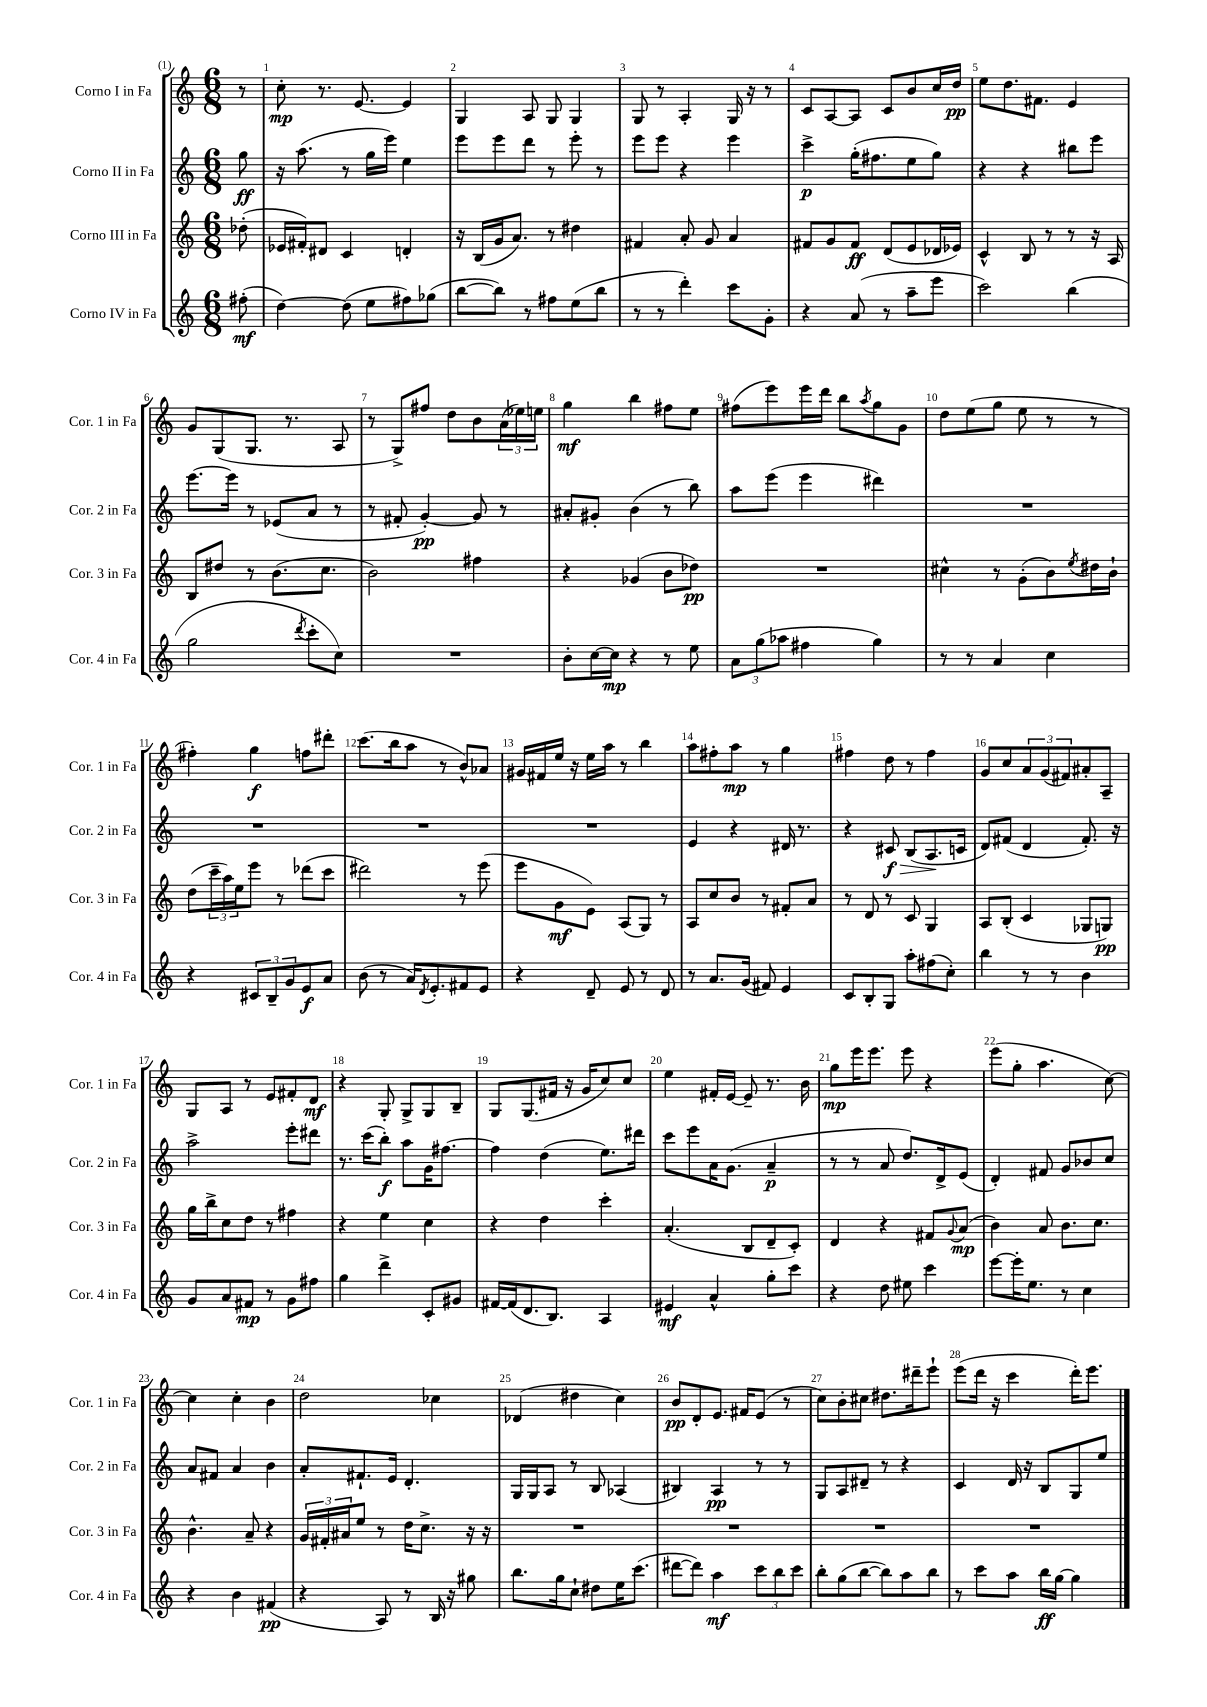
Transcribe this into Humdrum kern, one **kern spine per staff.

**kern	**dynam	**kern	**dynam	**kern	**dynam	**kern	**dynam
*part4	*part4	*part3	*part3	*part2	*part2	*part1	*part1
*staff4	*staff4	*staff3	*staff3	*staff2	*staff2	*staff1	*staff1
*I"Corno IV in Fa	*	*I"Corno III in Fa	*	*I"Corno II in Fa	*	*I"Corno I in Fa	*
*I'Cor. 4 in Fa	*	*I'Cor. 3 in Fa	*	*I'Cor. 2 in Fa	*	*I'Cor. 1 in Fa	*
*clefG2	*	*clefG2	*	*clefG2	*	*clefG2	*
*k[]	*	*k[]	*	*k[]	*	*k[]	*
*M6/8	*	*M6/8	*	*M6/8	*	*M6/8	*
=	=	=	=	=	=	=	=
(8ff#X'\	mf	(8dd-X'\	.	8gg\	ff	8r	.
=1	=1	=1	=1	=1	=1	=1	=1
[4dd\)	.	16e-X/LL	.	16r	.	8cc'\	mp
.	.	16f#X'/J)	.	(8.aa\	.	.	.
.	.	8d#X/J	.	.	.	8.r	.
(8dd\]	.	4c/	.	8r	.	.	.
.	.	.	.	.	.	[8.e/	.
8ee\L	.	.	.	16gg\LL	.	.	.
.	.	.	.	16eee\JJ)	.	.	.
8ff#X\)	.	4dn'/	.	4ee\	.	4e/]	.
(8gg-X\J	.	.	.	.	.	.	.
=2	=2	=2	=2	=2	=2	=2	=2
[8bb\L	.	16r	.	8eee\L	.	4G/	.
.	.	(16B/LL	.	.	.	.	.
8bb\J])	.	16g/J	.	8eee\	.	.	.
.	.	8.a/J)	.	.	.	.	.
8r	.	.	.	8ddd\J	.	8A/	.
8ff#X\L	.	8r	.	8r	.	8G/	.
(8ee\	.	4dd#X\	.	8eee'\	.	4G/	.
8bb\J	.	.	.	8r	.	.	.
=3	=3	=3	=3	=3	=3	=3	=3
8r	.	4f#X/	.	8eee\L	.	8G/	.
8r	.	.	.	8eee\J	.	8r	.
4ddd'\)	.	8a'/	.	4r	.	4A'/	.
.	.	8g/	.	.	.	.	.
8ccc\L	.	4a/	.	4eee\	.	16G/	.
.	.	.	.	.	.	16r	.
8g'\J	.	.	.	.	.	8r	.
=4	=4	=4	=4	=4	=4	=4	=4
4r	.	8f#X/L	.	4ccc^\	p	8c/L	.
.	.	8g/	.	.	.	[8A/	.
(8a/	.	8f#/J	ff	(16gg'\KL	.	8A/J]	.
.	.	.	.	8.ff#X\	.	.	.
8r	.	(8d/L	.	.	.	8c/L	.
8aa~\L	.	8e/	.	8ee\	.	8b/	.
8eee\J	.	16d-X/L	.	8gg\J)	.	16cc/L	.
.	.	16e-X/JJ)	.	.	.	16dd/JJ	pp
=5	=5	=5	=5	=5	=5	=5	=5
2ccc\)	.	4c^^/	.	4r	.	8ee\L	.
.	.	.	.	.	.	8.dd\	.
.	.	8B/	.	4r	.	.	.
.	.	.	.	.	.	8.f#X\J	.
.	.	8r	.	.	.	.	.
(4bb\	.	8r	.	8bb#X\L	.	4e/	.
.	.	16r	.	8eee\J	.	.	.
.	.	16A/	.	.	.	.	.
!!LO:LB:g=z
=6	=6	=6	=6	=6	=6	=6	=6
2gg\	.	8B/L	.	[8.eee\L	.	8g/L	.
.	.	8dd#X/J	.	.	.	(8G/	.
.	.	.	.	16eee\Jk]	.	.	.
.	.	8r	.	8r	.	8.G/J	.
.	.	(8.b\L	.	(8e-X/L	.	.	.
.	.	.	.	.	.	8.r	.
8qddd/	.	.	.	.	.	.	.
8ccc'\L	.	.	.	8a/J	.	.	.
.	.	8.cc\J	.	.	.	.	.
8cc\J)	.	.	.	8r	.	8A/	.
=7	=7	=7	=7	=7	=7	=7	=7
2.r	.	2b\)	.	8r	.	8r	.
.	.	.	.	8f#X'/	.	8G^/L)	.
.	.	.	.	[4g'/)	pp	8ff#X/J	.
.	.	.	.	.	.	8dd\L	.
.	.	4ff#X\	.	8g/]	.	8b\	.
.	.	.	.	8r	.	(24a\L	.
.	.	.	.	.	.	24ee-X\)	.
.	.	.	.	.	.	24een\JJ	.
=8	=8	=8	=8	=8	=8	=8	=8
8b'\L	.	4r	.	8a#X'/L	.	4gg\	mf
[16cc\L	.	.	.	8g#X'/J	.	.	.
16cc\JJ]	mp	.	.	.	.	.	.
4r	.	(4g-X/	.	(4b\	.	4bb\	.
8r	.	8b\L	.	8r	.	8ff#X\L	.
8ee\	.	8dd-X\J)	pp	8bb\)	.	8ee\J	.
=9	=9	=9	=9	=9	=9	=9	=9
12a\L	.	2.r	.	8aa\L	.	(8ff#X\L	.
(12gg\	.	.	.	.	.	.	.
.	.	.	.	(8eee\J	.	8eee\)	.
12aa-X\J	.	.	.	.	.	.	.
4ff#X\	.	.	.	4eee\	.	16eee\L	.
.	.	.	.	.	.	16ddd\JJ	.
.	.	.	.	.	.	8bb\L	.
.	.	.	.	.	.	8qaa/	.
4gg\)	.	.	.	4ddd#X\)	.	8gg\	.
.	.	.	.	.	.	8g\J	.
=10	=10	=10	=10	=10	=10	=10	=10
8r	.	4cc#X^^\	.	2.r	.	8dd\L	.
8r	.	.	.	.	.	(8ee\	.
4a/	.	8r	.	.	.	8gg\J	.
.	.	(8g'\L	.	.	.	8ee\	.
4cc\	.	8b\)	.	.	.	8r	.
.	.	8qee/	.	.	.	.	.
.	.	16dd#X\L	.	.	.	8r	.
.	.	16b`\JJ	.	.	.	.	.
!!LO:LB:g=z
=11	=11	=11	=11	=11	=11	=11	=11
4r	.	(8dd\L	.	2.r	.	4ff#X'\)	.
.	.	24ccc~\L	.	.	.	.	.
.	.	24aa\)	.	.	.	.	.
.	.	24ee\J	.	.	.	.	.
12c#X/L	.	8eee\J	.	.	.	4gg\	f
12B~/	.	.	.	.	.	.	.
.	.	8r	.	.	.	.	.
12g/	.	.	.	.	.	.	.
8e/	f	(8ddd-X\L	.	.	.	8ffn\L	.
8a/J	.	8ccc\J	.	.	.	8ddd#X'\J	.
=12	=12	=12	=12	=12	=12	=12	=12
(8b\	.	2ddd#X\)	.	2.r	.	(8.ccc\L	.
8r	.	.	.	.	.	.	.
.	.	.	.	.	.	16bb\k	.
16a/KL)	.	.	.	.	.	8aa\J	.
8qd/	.	.	.	.	.	.	.
8.e'/	.	.	.	.	.	.	.
.	.	.	.	.	.	8r	.
8f#X/	.	8r	.	.	.	8b^^/L)	.
8e/J	.	(8eee\	.	.	.	8a-X/J	.
=13	=13	=13	=13	=13	=13	=13	=13
4r	.	8eee\L	.	2.r	.	16g#X/LL	.
.	.	.	.	.	.	16f#X/	.
.	.	8g\	mf	.	.	16ee/JJ	.
.	.	.	.	.	.	16r	.
8d~/	.	8e\J)	.	.	.	16ee\LL	.
.	.	.	.	.	.	16aa\JJ	.
8e/	.	(8A/L	.	.	.	8r	.
8r	.	8G/J)	.	.	.	4bb\	.
8d/	.	8r	.	.	.	.	.
=14	=14	=14	=14	=14	=14	=14	=14
8r	.	8A/L	.	4e/	.	8aa\L	.
8.a/L	.	8cc/	.	.	.	8ff#X'\	.
.	.	8b/J	.	4r	.	8aa\J	mp
(16g/Jk	.	.	.	.	.	.	.
8f#X/)	.	8r	.	.	.	8r	.
4e/	.	8f#X'/L	.	16d#X/	.	4gg\	.
.	.	.	.	8.r	.	.	.
.	.	8a/J	.	.	.	.	.
=15	=15	=15	=15	=15	=15	=15	=15
8c/L	.	8r	.	4r	.	4ff#X\	.
8B'/	.	8d/	.	.	.	.	.
!	!	!	!	!	!LO:HP:b	!	!
8G/J	.	8r	.	8c#X/	> f	8dd\	.
8aa'\L	.	8c/	.	(8B/L	.	8r	.
(8ff#X\	.	4G/	.	8.A/	.	4ff#\	.
8cc'\J)	.	.	.	.	.	.	.
.	.	.	.	16cn/Jk	]	.	.
=16	=16	=16	=16	=16	=16	=16	=16
4bb\	.	8A/L	.	8d/L)	.	8g/L	.
.	.	(8B'/J	.	(8f#X/J	.	8cc/	.
8r	.	4c/	.	4d/	.	12a/	.
.	.	.	.	.	.	(12g/	.
8r	.	.	.	.	.	.	.
.	.	.	.	.	.	12f#X/)	.
4b\	.	8G-X/L	.	8.f#'/)	.	8a#X'/	.
.	.	8Gn/J)	pp	.	.	8A~/J	.
.	.	.	.	16r	.	.	.
!!LO:LB:g=z
=17	=17	=17	=17	=17	=17	=17	=17
8g/L	.	16gg\LL	.	2aa^\	.	8G/L	.
.	.	16bb^\J	.	.	.	.	.
8a/	.	8cc\	.	.	.	8A/J	.
8f#X/J	mp	8dd\J	.	.	.	8r	.
8r	.	8r	.	.	.	8e/L	.
8g\L	.	4ff#X\	.	8eee'\L	.	8f#X'/	.
8ff#X\J	.	.	.	8ddd#X\J	.	8d/J	mf
=18	=18	=18	=18	=18	=18	=18	=18
4gg\	.	4r	.	8.r	.	4r	.
.	.	.	.	(16ccc\KL	.	.	.
4ddd^\	.	4ee\	.	8bb'\J)	f	8G'/	.
.	.	.	.	8aa\L	.	8G^/L	.
8c'/L	.	4cc\	.	16g\K	.	8G/	.
.	.	.	.	[8.ff#X\J	.	.	.
8g#X/J	.	.	.	.	.	8B~/J	.
=19	=19	=19	=19	=19	=19	=19	=19
[16f#X/LL	.	4r	.	4ff#\]	.	8G/L	.
(16f#/J]	.	.	.	.	.	.	.
8.d/	.	.	.	.	.	(8.G/	.
.	.	4dd\	.	(4dd\	.	.	.
8.B/J)	.	.	.	.	.	16f#X/Jk	.
.	.	.	.	.	.	16r	.
.	.	.	.	.	.	16g/KL	.
4A/	.	4ccc'\	.	8.ee\L)	.	8cc/)	.
.	.	.	.	.	.	8cc/J	.
.	.	.	.	16ddd#X\Jk	.	.	.
=20	=20	=20	=20	=20	=20	=20	=20
4e#X/	mf	(4.a'/	.	8ccc\L	.	4ee\	.
.	.	.	.	8eee\	.	.	.
4a^^/	.	.	.	16a\K	.	16f#X'/LL	.
.	.	.	.	(8.g\J	.	[16e/JJ	.
.	.	8B/L	.	.	.	8e~/]	.
8gg'\L	.	8d~/	.	4a~/	p	8.r	.
8ccc\J	.	8c'/J)	.	.	.	.	.
.	.	.	.	.	.	16b\	.
=21	=21	=21	=21	=21	=21	=21	=21
4r	.	4d/	.	8r	.	8gg\L	mp
.	.	.	.	8r	.	16eee\K	.
.	.	.	.	.	.	8.eee\J	.
8dd\	.	4r	.	8a/	.	.	.
8ee#X\	.	.	.	8.dd/L)	.	8eee\	.
4ccc\	.	8f#X/L	.	.	.	4r	.
.	.	.	.	16d^/k	.	.	.
.	.	8qqg/	.	.	.	.	.
.	.	(8a/J	mp	(8e/J	.	.	.
=22	=22	=22	=22	=22	=22	=22	=22
[8eee\L	.	4b\)	.	4d'/)	.	(8eee\L	.
16eee'\K]	.	.	.	.	.	8gg'\J	.
8.ee\J	.	.	.	.	.	.	.
.	.	8a/	.	8f#X/	.	4.aa\	.
8r	.	8.b\L	.	8g/L	.	.	.
4cc\	.	.	.	8b-X/	.	.	.
.	.	8.cc\J	.	.	.	.	.
.	.	.	.	8cc/J	.	[8cc\)	.
!!LO:LB:g=z
=23	=23	=23	=23	=23	=23	=23	=23
4r	.	4.b^^\	.	8a/L	.	4cc\]	.
.	.	.	.	8f#X/J	.	.	.
4b\	.	.	.	4a/	.	4cc'\	.
.	.	8a~/	.	.	.	.	.
(4f#X/	pp	4r	.	4b\	.	4b\	.
=24	=24	=24	=24	=24	=24	=24	=24
4r	.	24g/LL	.	8a'/L	.	2dd\	.
.	.	24f#X'/	.	.	.	.	.
.	.	24a#X/J	.	.	.	.	.
.	.	8ee/J	.	8.f#X`/	.	.	.
8A/)	.	8r	.	.	.	.	.
.	.	.	.	16e/Jk	.	.	.
8r	.	16dd\KL	.	4.d'/	.	.	.
.	.	8.cc^\J	.	.	.	.	.
16B/	.	.	.	.	.	4cc-X\	.
16r	.	.	.	.	.	.	.
8gg#X\	.	16r	.	.	.	.	.
.	.	16r	.	.	.	.	.
=25	=25	=25	=25	=25	=25	=25	=25
8.bb\L	.	2.r	.	16G/LL	.	(4d-X/	.
.	.	.	.	16G/J	.	.	.
.	.	.	.	8A/J	.	.	.
16gg\k	.	.	.	.	.	.	.
8cc`\J	.	.	.	8r	.	4dd#X\	.
8dd#X\L	.	.	.	8B/	.	.	.
16ee\K	.	.	.	(4A-X/	.	4cc\)	.
(8.ccc\J	.	.	.	.	.	.	.
=26	=26	=26	=26	=26	=26	=26	=26
[8ddd#X\L	.	2.r	.	4B#X/)	.	8b/L	pp
8ddd#\J])	.	.	.	.	.	8d'/	.
4aa\	mf	.	.	4A/	pp	8.e/J	.
.	.	.	.	.	.	16f#X/KL	.
12ccc\L	.	.	.	8r	.	(8e/J	.
12bb\	.	.	.	.	.	.	.
.	.	.	.	8r	.	8r	.
12ccc\J	.	.	.	.	.	.	.
=27	=27	=27	=27	=27	=27	=27	=27
8bb'\L	.	2.r	.	8G/L	.	8cc\L)	.
(8gg\	.	.	.	8A/	.	8b'\	.
[8bb\J	.	.	.	8d#X~/J	.	8cc#X\J	.
8bb\L])	.	.	.	8r	.	8.dd#X\L	.
8aa\	.	.	.	4r	.	.	.
.	.	.	.	.	.	16ddd#X~\k	.
8bb\J	.	.	.	.	.	8eee`\J	.
=28	=28	=28	=28	=28	=28	=28	=28
8r	.	2.r	.	4c/	.	(8eee\L	.
8ccc\L	.	.	.	.	.	16ddd\Jk	.
.	.	.	.	.	.	16r	.
8aa\J	.	.	.	16d/	.	4ccc\	.
.	.	.	.	16r	.	.	.
16bb\LL	ff	.	.	8B/L	.	.	.
[16gg\JJ	.	.	.	.	.	.	.
4gg\]	.	.	.	8G/	.	16ddd'\KL)	.
.	.	.	.	.	.	8.eee\J	.
.	.	.	.	8ee/J	.	.	.
==	==	==	==	==	==	==	==
*-	*-	*-	*-	*-	*-	*-	*-
